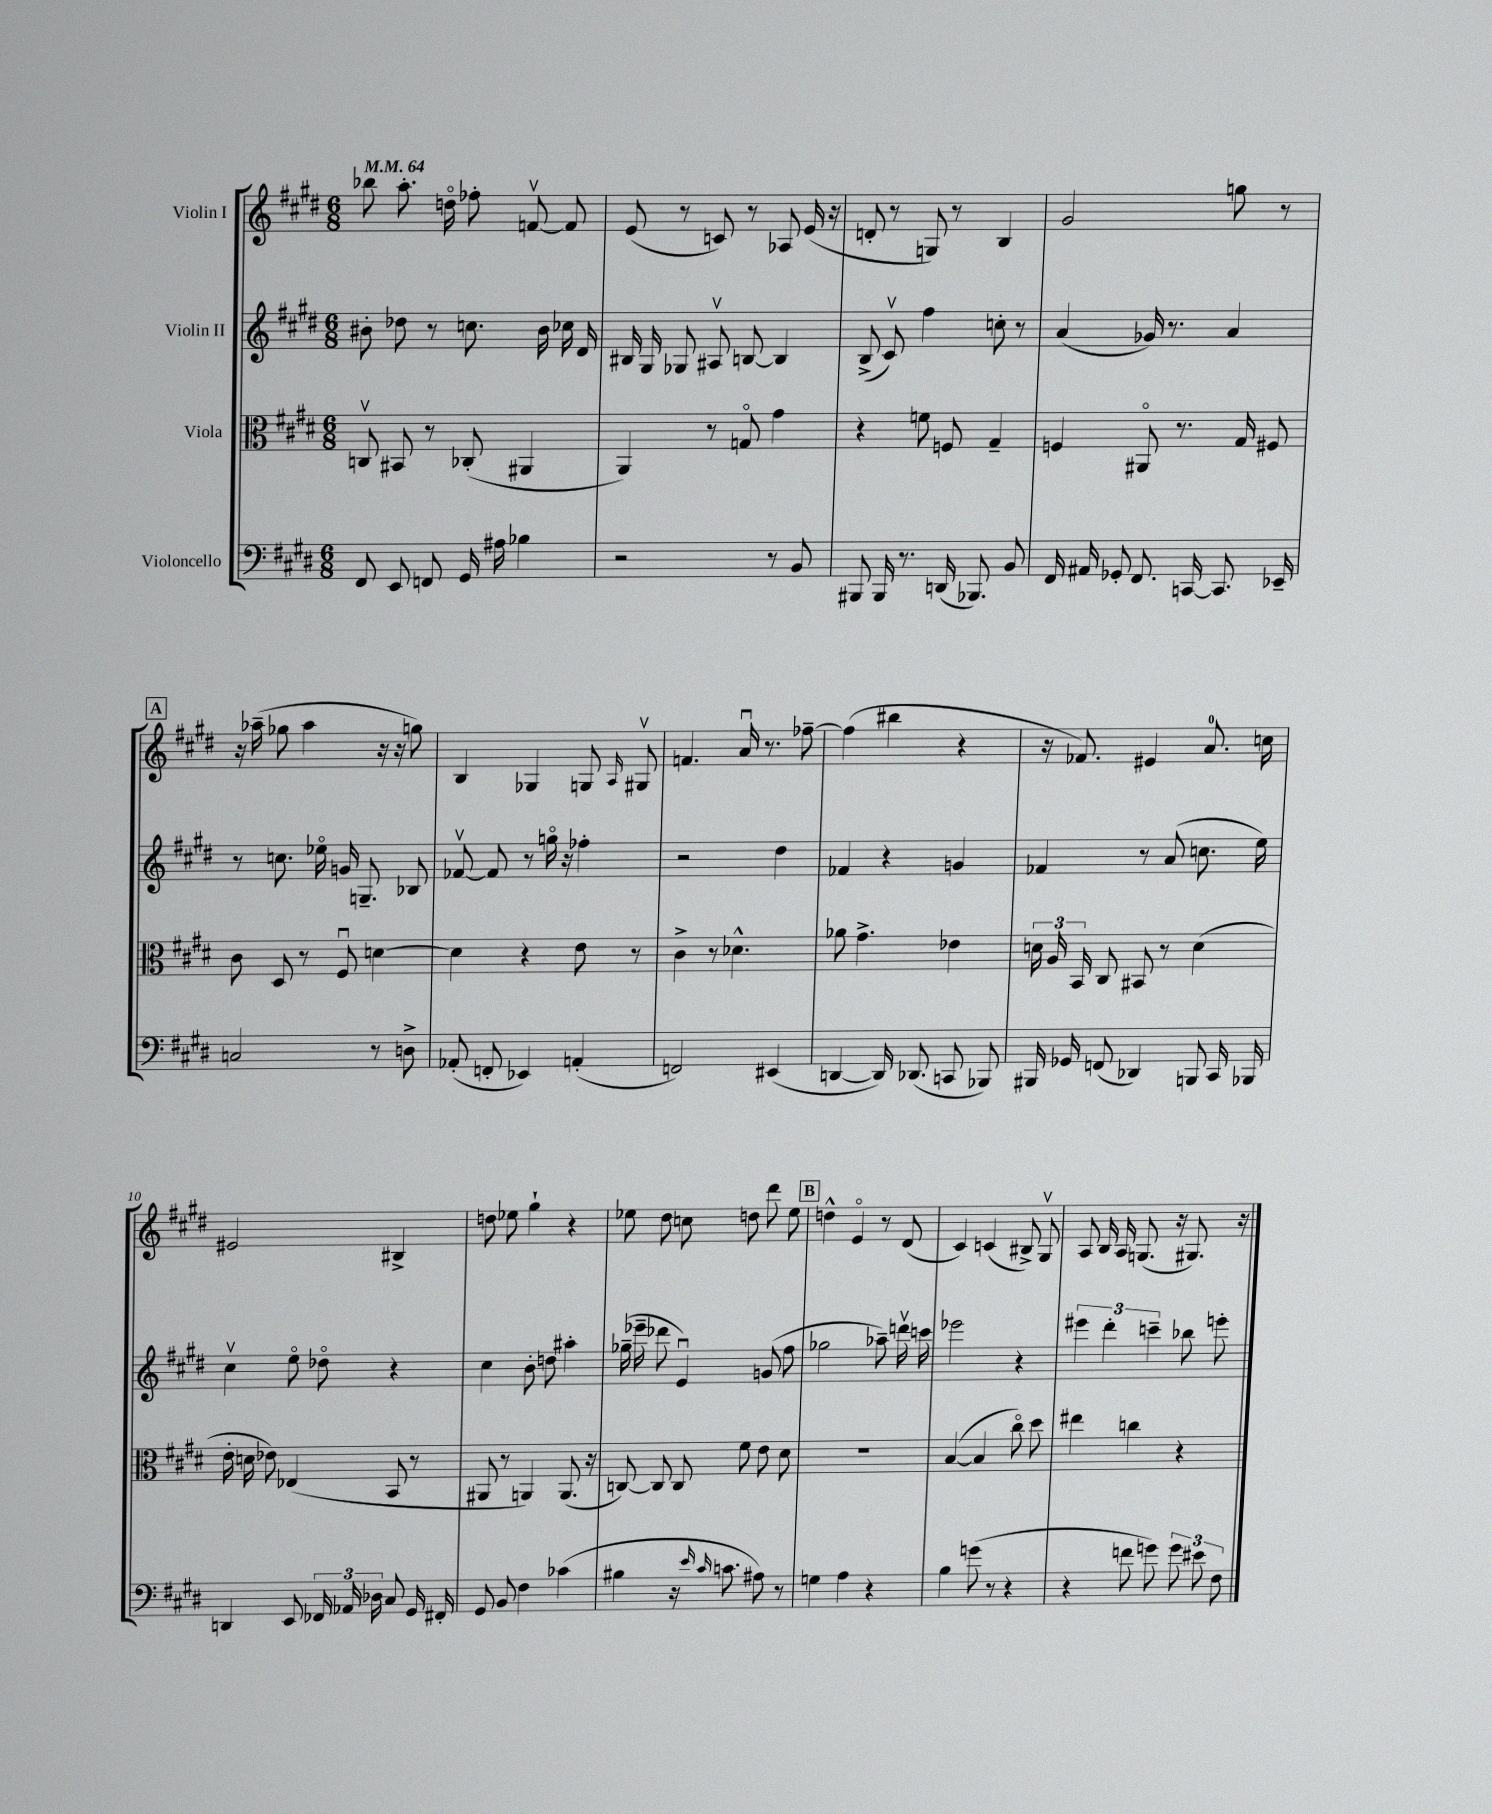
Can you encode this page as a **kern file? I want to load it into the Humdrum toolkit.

**kern	**kern	**kern	**kern
*staff4	*staff3	*staff2	*staff1
*clefF4	*clefC3	*clefG2	*clefG2
*k[f#c#g#d#]	*k[f#c#g#d#]	*k[f#c#g#d#]	*k[f#c#g#d#]
*M6/8	*M6/8	*M6/8	*M6/8
*MM64	*MM64	*MM64	*MM64
8FF#	8Cv	8b#'	8bb-
8EE	8BB#	8dd-	8.aa'
8FF	8r	8r	.
.	.	.	16ddo
16GG#	(8C-'	8.cc	8ff-'
16A#	.	.	.
4B-	4AA#	.	[8fv
.	.	16b#	.
.	.	16cc-	8f]
.	.	16d#	.
=	=	=	=
2r	4AA)	16B#	(8e
.	.	16G#	.
.	.	8G-	8r
.	8r	8A#v	8c)
.	8Go	[8B	8r
8r	4g#	4B]	8A-
8BB	.	.	(16e
.	.	.	16r
=	=	=	=
8BBB#	4r	(8B^	8d'
16BBB#	.	8c#v)	8r
8.r	.	.	.
.	8f	4ff#	8G)
(16DD	8F	.	8r
8.BBB-)	.	.	.
.	4G#~	8cc'	4B
8BB	.	8r	.
=	=	=	=
16FF#	4F	(4a	2g#
16AA#	.	.	.
8GG-'	.	.	.
8.FF#	8AA#o	16g-)	.
.	.	8.r	.
.	8.r	.	.
[16CC	.	.	.
8.CC]	.	4a	8gg
.	16G#	.	.
.	8F#	.	8r
16EE-~	.	.	.
=	=	=	=
2C	8c#	8r	16r
.	.	.	(16aa-~
.	8D#	8.cc	8gg-
.	8r	.	4aa-
.	.	16ee-o	.
.	8F#u	16g	.
.	.	8.G~	.
8r	[4d	.	16r
.	.	.	16r
8D^	.	8B-	8gg)
=	=	=	=
(8AA-'	4d]	[8f-v	4B
8FF'	.	8f-]	.
4EE-)	4r	8r	4G-
.	.	16ggo	.
.	.	16r	.
(4AA'	8e	4ff-'	8G
.	.	.	16qqA
.	8r	.	8G#v
=	=	=	=
2FF)	4c#^	2r	4.f
.	8r	.	.
.	4.d-^^	.	16au
.	.	.	8.r
(4EE#	.	4dd#	.
.	.	.	[8ff-~
=	=	=	=
[4DD	8a-	4f-	(4ff-]
.	4.g#^	.	.
16DD])	.	4r	4bb#
(8.DD-	.	.	.
8CC	4e-	4g	4r
8BBB-)	.	.	.
=	=	=	=
16BBB#	24d	4f-	16r
.	24A	.	.
16GG-	.	.	8.f-)
.	24BB	.	.
(8FF	8C#	.	.
4DD-)	8BB#	8r	4e#
.	8r	(8a	.
8BBB	(4d	8.cc	8.a
16CC#	.	.	.
16BBB-	.	16ee)	16cc
=	=	=	=
4DD	16e'	4cc#v	2e#
.	16d	.	.
.	8e-)	.	.
8EE	(4E-	8eeo	.
24FF-	.	8dd-o	.
24AA-	.	.	.
24D-	.	.	.
8C#	8BB	4r	4B#^
16GG#	8r	.	.
16FF#'	.	.	.
=	=	=	=
8GG#	8AA#	4cc#	8dd
8BB	8r	.	8ee-
4F#	4AA)	8b'	4gg#`
.	.	8dd	.
(4c-	(8.AA	4aa#'	4r
.	16r	.	.
=	=	=	=
4B#	[8C)	(16gg-~	8ee-
.	.	16eee-~	.
.	8C]	8ddd-	8dd#
16r	8C	4eu)	8cc
16qqe	.	.	.
16qqc#	.	.	.
8.c	.	.	.
.	8f#	.	8dd
8A#)	8e	(8g	8ddd#
8r	8d#	8ff#	8ee-
=	=	=	=
4G	2.r	2gg-	4dd^^
4A	.	.	4eo
4r	.	8aa-~)	8r
.	.	16dddv	(8d#
.	.	16ccc	.
=	=	=	=
4B	([4B	2eee-	4c#)
(8g	4B]	.	(4c
8r	.	.	.
4r	8cc#o)	4r	8B#^)
.	8dd#	.	8G#v
=	=	=	=
4r	4ee#	6eee#	8A
.	.	.	16B
.	.	6ddd#'	.
.	.	.	16A
8f	4cc	.	(8.G
.	.	6ccc~	.
8g)	.	.	.
.	.	.	16r
12g	4r	8bb-	8.G#)
12e#	.	.	.
.	.	8eee'	.
12F#	.	.	.
.	.	.	16r
==	==	==	==
*-	*-	*-	*-
